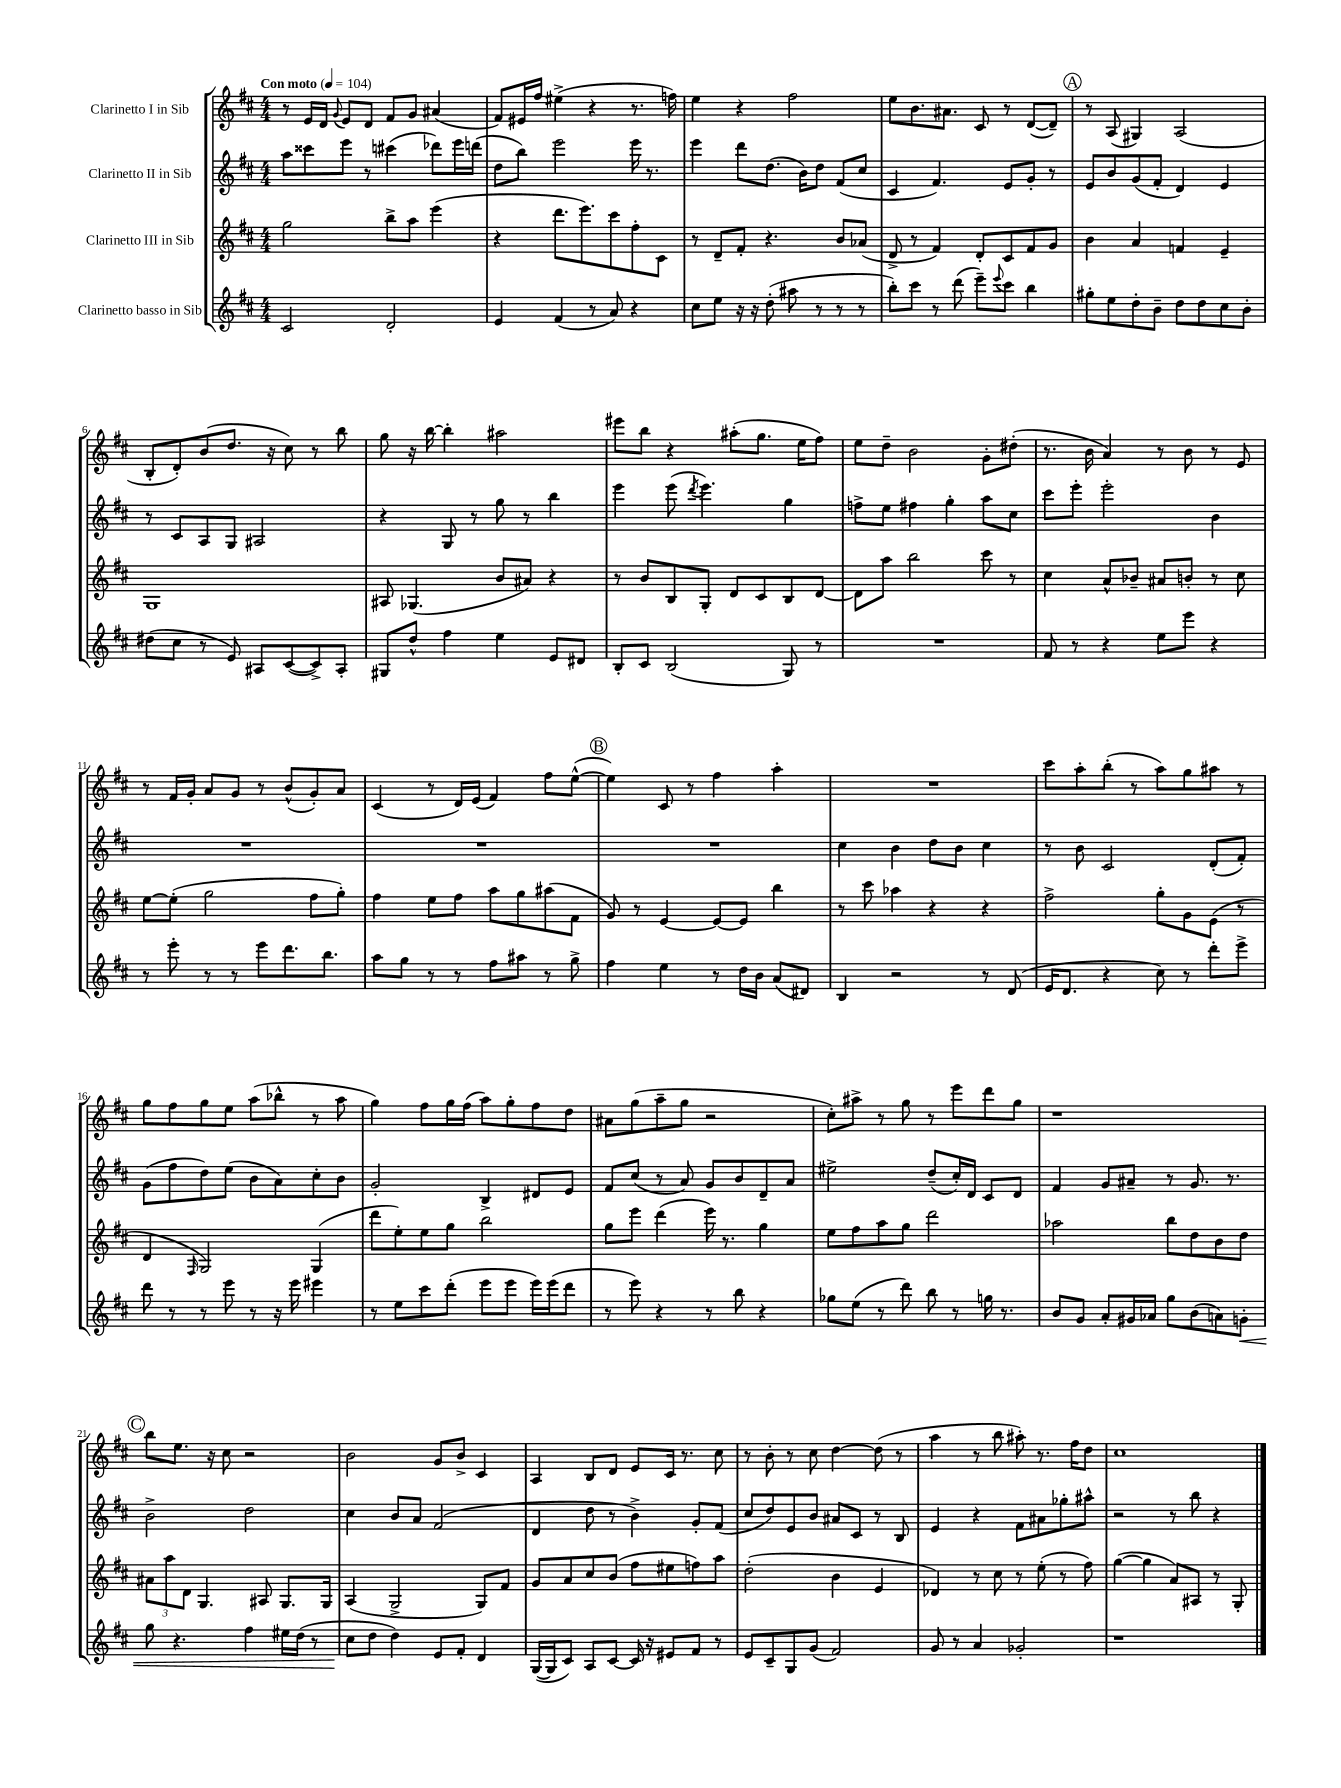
<<
\new StaffGroup <<
\new Staff = "s0" \with { instrumentName = "Clarinetto I in Sib" } {
    \clef treble \key d \major \numericTimeSignature \time 4/4 \tempo "Con moto" 4 = 104
    r8 e'16 d'16 \appoggiatura { g'8 } e'8 d'8 fis'8 g'8 ais'4( |
    fis'8) eis'16 fis''16 eis''4->( r4 r8. f''16) |
    e''4 r4 fis''2 |
    e''8 b'8. ais'8. cis'8 r8 d'8~( d'8--) |
    \mark \markup { \circle "A" } r8 a8( gis4) a2( |
    b8-. d'8-.) b'8( d''8. r16 cis''8) r8 b''8 |
    g''8 r16 b''16~ b''4-. ais''2 |
    eis'''8 b''8 r4 ais''8-.( g''8. e''16 fis''8) |
    e''8 d''8-- b'2 g'8-. dis''8-.( |
    r8. b'16 a'4) r8 b'8 r8 e'8 |
    r8 fis'16 g'16-. a'8 g'8 r8 b'8-^( g'8-.) a'8 |
    cis'4( r8 d'16) e'16( fis'4) fis''8 e''8~-^( |
    \mark \markup { \circle "B" } e''4) cis'8 r8 fis''4 a''4-. |
    R1 |
    cis'''8 a''8-. b''8-.( r8 a''8) g''8 ais''8 r8 |
    g''8 fis''8 g''8 e''8 a''8( bes''8-^ r8 a''8 |
    g''4) fis''8 g''16 fis''16( a''8) g''8-. fis''8 d''8 |
    ais'8 g''8( a''8-- g''8 r2 |
    cis''8-.) ais''8-> r8 g''8 r8 e'''8 d'''8 g''8 |
    r1 |
    \mark \markup { \circle "C" } b''8 e''8. r16 cis''8 r2 |
    b'2 g'8 b'8-> cis'4 |
    a4 b8 d'8 e'8 cis'16 r8. cis''8 |
    r8 b'8-. r8 cis''8 d''4~ d''8( r8 |
    a''4 r8 b''8 ais''8-.) r8. fis''16 d''8 |
    cis''1 \bar "|." |
}
\new Staff = "s1" \with { instrumentName = "Clarinetto II in Sib" } {
    \clef treble \key d \major \numericTimeSignature \time 4/4
    a''8 cisis'''8 e'''8 r8 cis'''4( des'''8) e'''16 d'''16( |
    d''8 b''8) e'''2 e'''16 r8. |
    e'''4 d'''8 d''8.( b'16) d''8 fis'8( cis''8 |
    cis'4 fis'4.) e'8 g'8-. r8 |
    \mark \markup { \circle "A" } e'8 b'8 g'8( fis'8-. d'4) e'4 |
    r8 cis'8 a8 g8 ais2 |
    r4 g8 r8 g''8 r8 b''4 |
    e'''4 e'''8( \acciaccatura { d'''8 } e'''4.) g''4 |
    f''8-> e''8 fis''4 g''4-. a''8 cis''8 |
    cis'''8 e'''8-. e'''2-. b'4 |
    R1 |
    R1 |
    \mark \markup { \circle "B" } R1 |
    cis''4 b'4 d''8 b'8 cis''4 |
    r8 b'8 cis'2 d'8-.( fis'8-.) |
    g'8( fis''8 d''8) e''8( b'8 a'8) cis''8-. b'8 |
    g'2-. b4-> dis'8 e'8 |
    fis'8 cis''8( r8 a'8) g'8 b'8 d'8-- a'8 |
    eis''2-> d''8--( cis''16-.) d'16 cis'8 d'8 |
    fis'4 g'8 ais'8-- r8 g'8. r8. |
    \mark \markup { \circle "C" } b'2-> d''2 |
    cis''4 b'8 a'8 fis'2( |
    d'4 d''8 r8 b'4->) g'8-. fis'8( |
    cis''8 d''8) e'8 b'8 ais'8 cis'8 r8 b8 |
    e'4 r4 fis'8 ais'8 ges''8-. ais''8-^ |
    r2 r8 b''8 r4 \bar "|." |
}
\new Staff = "s2" \with { instrumentName = "Clarinetto III in Sib" } {
    \clef treble \key d \major \numericTimeSignature \time 4/4
    g''2 b''8-> a''8 e'''4( |
    r4 d'''8. e'''8.) cis'''8 fis''8-. cis'8 |
    r8 d'8-- fis'8-. r4. b'8 aes'8( |
    d'8-> r8 fis'4) d'8-. cis'8 fis'8 g'8 |
    \mark \markup { \circle "A" } b'4 a'4 f'4 e'4-- |
    g1 |
    ais8 ges4.( b'8 ais'8) r4 |
    r8 b'8 b8 g8-. d'8 cis'8 b8 d'8~ |
    d'8 a''8 b''2 cis'''8 r8 |
    cis''4 a'8-^ bes'8-- ais'8 b'8-. r8 cis''8 |
    e''8~ e''8-.( g''2 fis''8 g''8-.) |
    fis''4 e''8 fis''8 a''8 g''8 ais''8( fis'8 |
    \mark \markup { \circle "B" } g'8) r8 e'4~ e'8~ e'8 b''4 |
    r8 cis'''8 aes''4 r4 r4 |
    fis''2-> g''8-. g'8 e'8( r8 |
    d'4 \grace { fis16 } g2) g4( |
    d'''8 e''8-.) e''8 g''8 b''2 |
    g''8 e'''8 d'''4( e'''16) r8. g''4 |
    e''8 fis''8 a''8 g''8 d'''2 |
    aes''2 b''8 d''8 b'8 d''8 |
    \mark \markup { \circle "C" } \tuplet 3/2 { ais'8 a''8 d'8 } g4. ais8 g8. g16 |
    a4( g2-> g8) fis'8 |
    g'8 a'8 cis''8 b'8( fis''8 eis''8 f''8) a''8 |
    d''2-.( b'4 e'4 |
    des'4) r8 cis''8 r8 e''8-.( r8 fis''8) |
    g''4~( g''4 a'8) ais8 r8 g8-. \bar "|." |
}
\new Staff = "s3" \with { instrumentName = "Clarinetto basso in Sib" } {
    \clef treble \key d \major \numericTimeSignature \time 4/4
    cis'2 d'2-. |
    e'4 fis'4( r8 a'8) r4 |
    cis''8 e''8 r16 r16 d''8-.( ais''8 r8 r8 r8 |
    b''8-.) cis'''8 r8 d'''8( e'''8--) \appoggiatura { e'''8 } cis'''8 b''4 |
    \mark \markup { \circle "A" } gis''8-. e''8 d''8-. b'8-- d''8 d''8 cis''8 b'8-. |
    dis''8( cis''8 r8 e'8) ais8 cis'8~( cis'8->) ais8-. |
    gis8 d''8-^ fis''4 e''4 e'8 dis'8 |
    b8-. cis'8 b2( g8) r8 |
    R1 |
    fis'8 r8 r4 e''8 e'''8 r4 |
    r8 e'''8-. r8 r8 e'''8 d'''8. b''8. |
    a''8 g''8 r8 r8 fis''8 ais''8 r8 g''8-> |
    \mark \markup { \circle "B" } fis''4 e''4 r8 d''16 b'16 a'8( dis'8) |
    b4 r2 r8 d'8( |
    e'16 d'8. r4 cis''8) r8 d'''8-. e'''8-> |
    d'''8 r8 r8 e'''8 r8 r16 e'''16 eis'''4 |
    r8 e''8 cis'''8 d'''8-.( e'''8 e'''8 e'''16) e'''16( d'''8 |
    r8 e'''8) r4 r8 b''8 r4 |
    ges''8 e''8( r8 d'''8) b''8 r8 g''16 r8. |
    b'8 g'8 a'8-. gis'16 aes'16 g''8 b'8( a'8) g'8-.\< |
    \mark \markup { \circle "C" } g''8 r4. fis''4 eis''16 d''16( r8 |
    cis''8\! d''8 d''4) e'8 fis'8-. d'4 |
    g16~( g16 cis'8) a8 cis'8~ cis'16 r16 eis'8 fis'8 r8 |
    e'8 cis'8-- g8 g'8( fis'2) |
    g'8 r8 a'4 ges'2-. |
    r1 \bar "|." |
}
>>
>>
